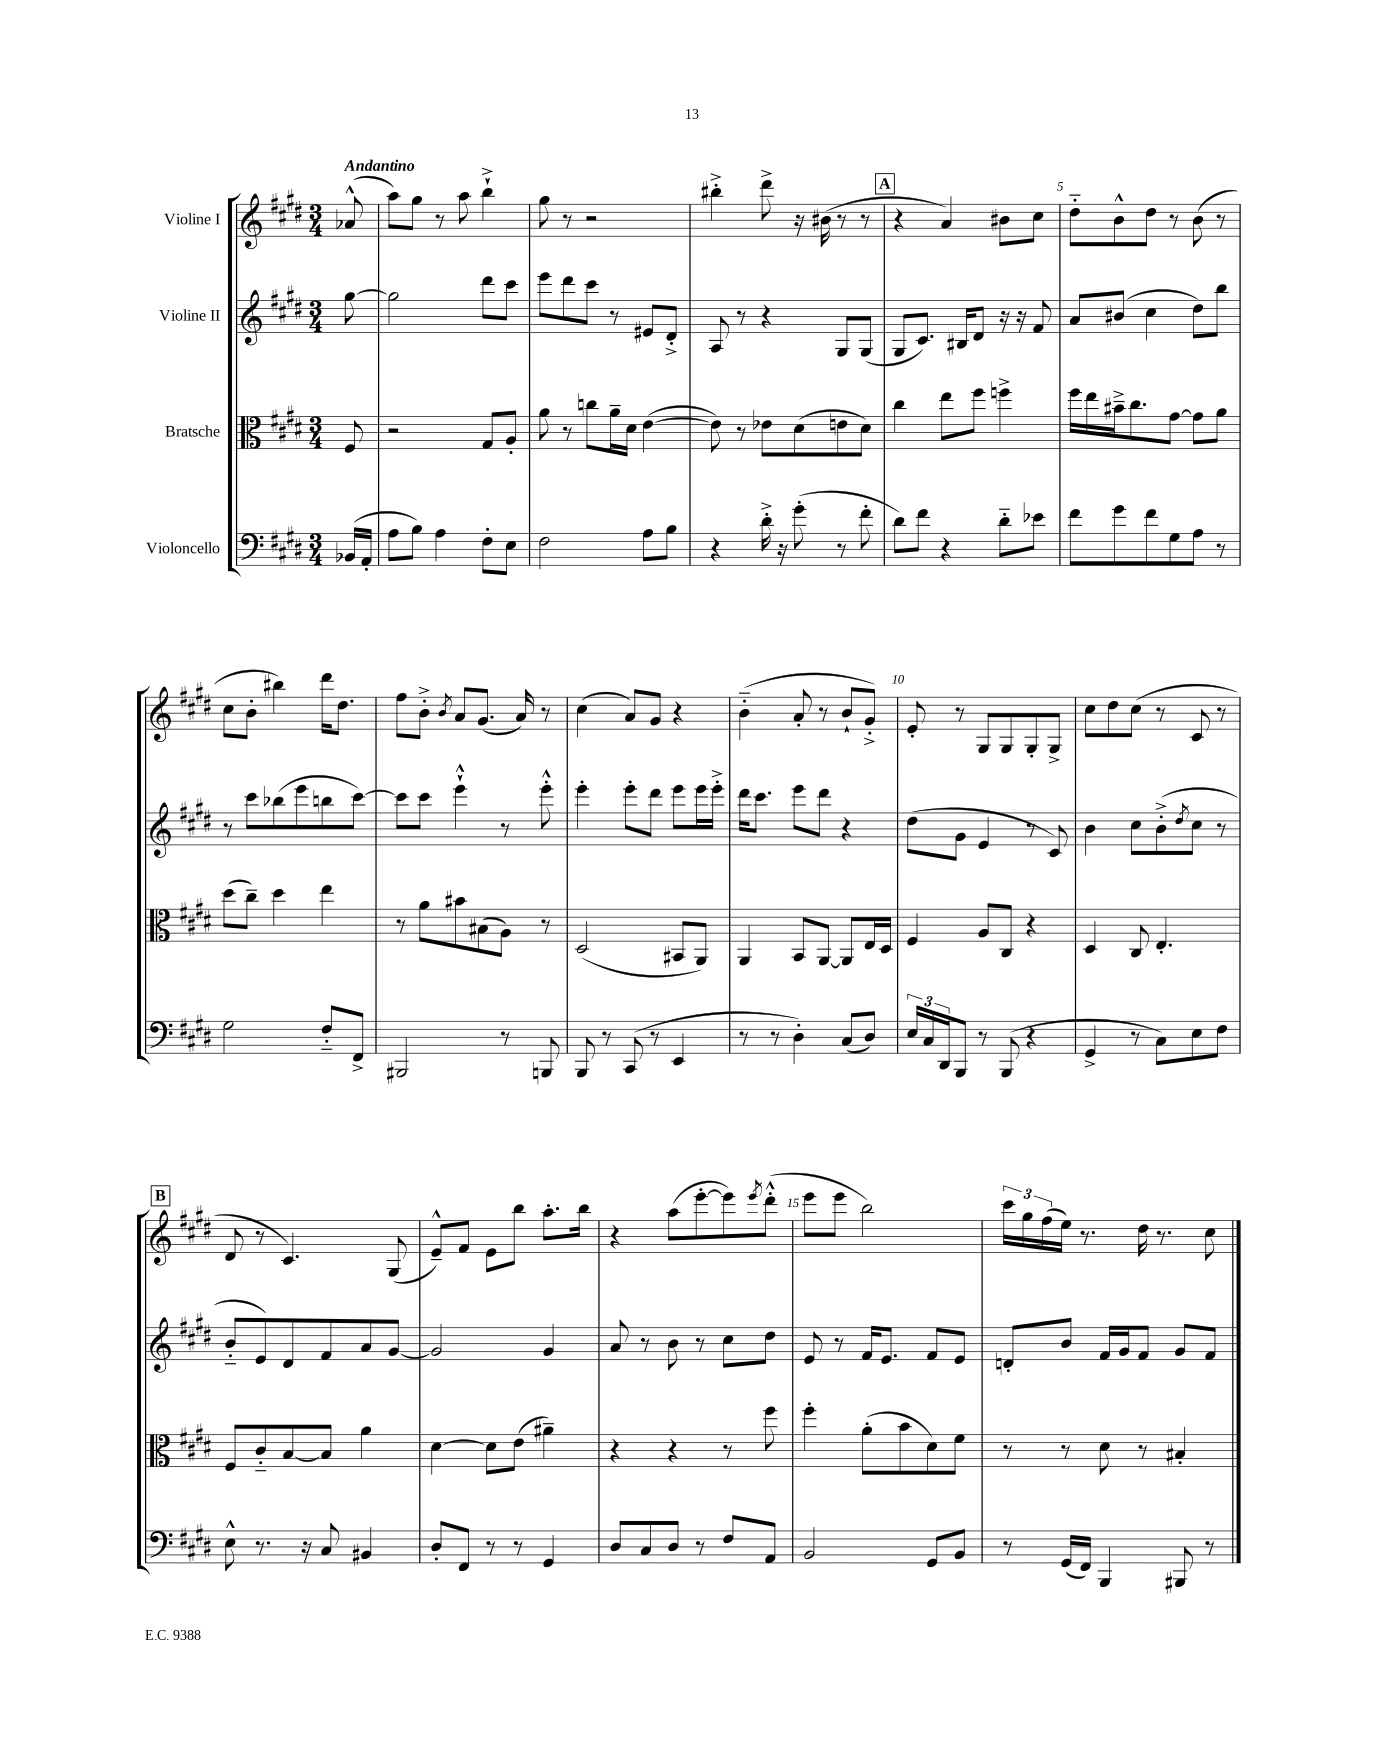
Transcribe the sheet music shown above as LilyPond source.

<<
\new StaffGroup <<
\new Staff = "s0" \with { instrumentName = "Violine I" } {
    \clef treble \key e \major \numericTimeSignature \time 3/4 \partial 8 \tempo "Andantino"
    aes'8-^( |
    a''8) gis''8 r8 a''8 b''4-!-> |
    gis''8 r8 r2 |
    bis''4-.-> dis'''8-> r16 bis'16( r8 r8 |
    \mark \markup { \box "A" } r4 a'4) bis'8 cis''8 |
    dis''8-_ b'8-^ dis''8 r8 b'8( r8 |
    cis''8 b'8-. bis''4) dis'''16 dis''8. |
    fis''8 b'8-.-> \acciaccatura { b'8 } a'8 gis'8.( a'16) r8 |
    cis''4( a'8) gis'8 r4 |
    b'4-_( a'8-. r8 b'8-! gis'8-.->) |
    e'8-. r8 gis8 gis8 gis8-. gis8-> |
    cis''8 dis''8 cis''8( r8 cis'8 r8 |
    \mark \markup { \box "B" } dis'8 r8 cis'4.) gis8( |
    e'8---^) fis'8 e'8 b''8 a''8.-. b''16 |
    r4 a''8( e'''8~-. e'''8) \acciaccatura { e'''8 } dis'''8-.-^( |
    e'''8 e'''8 b''2) |
    \tuplet 3/2 { cis'''16 gis''16 fis''16( } e''16) r8. dis''16 r8. cis''8 \bar "|." |
}
\new Staff = "s1" \with { instrumentName = "Violine II" } {
    \clef treble \key e \major \numericTimeSignature \time 3/4 \partial 8
    gis''8~ |
    gis''2 dis'''8 cis'''8 |
    e'''8 dis'''8 cis'''8 r8 eis'8 dis'8-.-> |
    a8 r8 r4 gis8 gis8( |
    \mark \markup { \box "A" } gis8 cis'8.) bis16 dis'8 r16 r16 fis'8 |
    a'8 bis'8( cis''4 dis''8) b''8 |
    r8 cis'''8 bes''8( e'''8 b''8 cis'''8~) |
    cis'''8 cis'''8 e'''4-!-^ r8 e'''8-.-^ |
    e'''4-. e'''8-. dis'''8 e'''8 e'''16 e'''16-.-> |
    dis'''16 cis'''8. e'''8 dis'''8 r4 |
    dis''8( gis'8 e'4 r8 cis'8) |
    b'4 cis''8 b'8-.->( \acciaccatura { dis''8 } cis''8 r8 |
    \mark \markup { \box "B" } b'8-_ e'8) dis'8 fis'8 a'8 gis'8~ |
    gis'2 gis'4 |
    a'8 r8 b'8 r8 cis''8 dis''8 |
    e'8 r8 fis'16 e'8. fis'8 e'8 |
    d'8-. b'8 fis'16 gis'16 fis'8 gis'8 fis'8 \bar "|." |
}
\new Staff = "s2" \with { instrumentName = "Bratsche" } {
    \clef alto \key e \major \numericTimeSignature \time 3/4 \partial 8
    fis8 |
    r2 gis8 a8-. |
    a'8 r8 c''8 a'16-- dis'16 e'4~( |
    e'8) r8 ees'8 dis'8( e'8 dis'8) |
    \mark \markup { \box "A" } cis''4 e''8 fis''8 f''4-> |
    fis''16 e''16 bis'16---> cis''8. gis'8~ gis'8 a'8 |
    dis''8( cis''8--) dis''4 e''4 |
    r8 a'8 bis'8 bis8( a8) r8 |
    dis2( bis,8 a,8) |
    a,4 b,8 a,8~ a,8 e16 dis16 |
    fis4 a8 cis8 r4 |
    dis4 cis8 e4.-. |
    \mark \markup { \box "B" } fis8 cis'8-_ b8~ b8 a'4 |
    dis'4~ dis'8 e'8( ais'4--) |
    r4 r4 r8 fis''8 |
    fis''4-. a'8-.( b'8 dis'8) fis'8 |
    r8 r8 dis'8 r8 bis4-. \bar "|." |
}
\new Staff = "s3" \with { instrumentName = "Violoncello" } {
    \clef bass \key e \major \numericTimeSignature \time 3/4 \partial 8
    bes,16( a,16-. |
    a8 b8) a4 fis8-. e8 |
    fis2 a8 b8 |
    r4 dis'16-.-> r16 gis'8-.( r8 fis'8-. |
    \mark \markup { \box "A" } dis'8) fis'8 r4 dis'8-_ ees'8 |
    fis'8 gis'8 fis'8 gis8 a8 r8 |
    gis2 fis8-_ fis,8-> |
    bis,,2 r8 b,,8 |
    b,,8 r8 cis,8( r8 e,4 |
    r8 r8 dis4-.) cis8( dis8) |
    \tuplet 3/2 { e16 cis16 dis,16 } b,,8 r8 b,,8( r4 |
    gis,4-> r8 cis8) e8 fis8 |
    \mark \markup { \box "B" } e8-^ r8. r16 cis8 bis,4 |
    dis8-. fis,8 r8 r8 gis,4 |
    dis8 cis8 dis8 r8 fis8 a,8 |
    b,2 gis,8 b,8 |
    r8 gis,16( fis,16) b,,4 bis,,8 r8 \bar "|." |
}
>>
>>
\layout { \context { \Score \override BarNumber.break-visibility = ##(#f #t #t) barNumberVisibility = #(every-nth-bar-number-visible 5) } }
